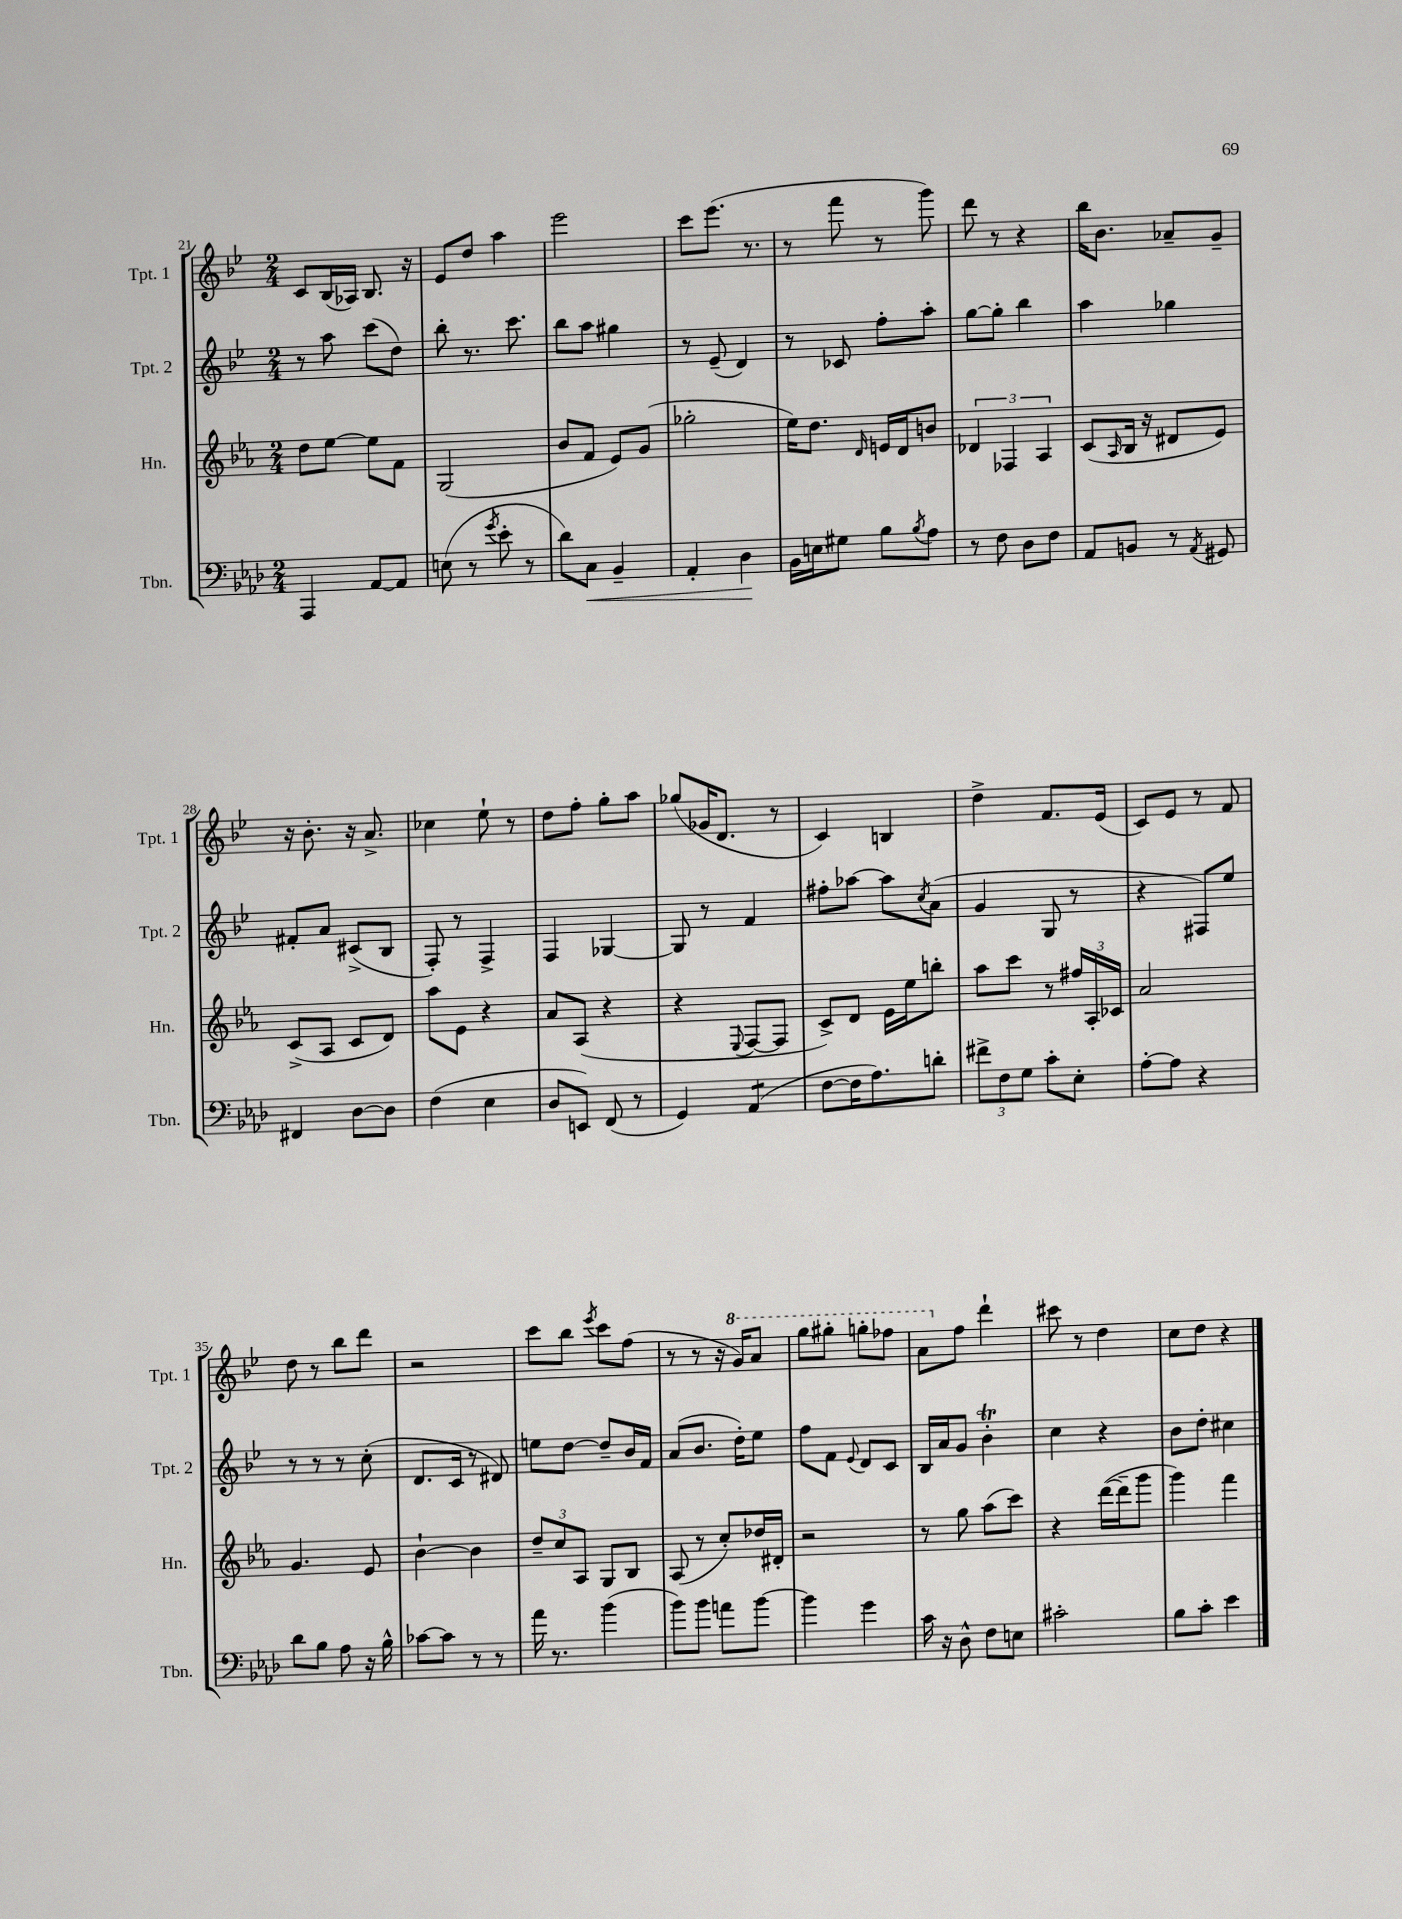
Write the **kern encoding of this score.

**kern	**kern	**kern	**kern
*staff4	*staff3	*staff2	*staff1
*clefF4	*clefG2	*clefG2	*clefG2
*k[b-e-a-d-]	*k[b-e-a-]	*k[b-e-]	*k[b-e-]
*M2/4	*M2/4	*M2/4	*M2/4
4AAA-	8dd	8r	8c
.	[8ee-	8aa	(16B-
.	.	.	16A-)
[8AA-	8ee-]	(8ccc	8.B-
8AA-]	8f	8dd)	.
.	.	.	16r
=	=	=	=
(8E	(2G	8bb-'	8e-
8r	.	8.r	8dd
8qg	.	.	.
8e-'	.	.	4aa
.	.	8.ccc	.
8r	.	.	.
=	=	=	=
8d-)	8b-	8bb-	2eee-
8C	8f	8aa	.
4BB-~	8e-)	4gg#	.
.	(8g	.	.
=	=	=	=
4AA-'	2gg-'	8r	8ccc
.	.	(8e-~	(8.eee-
4D-	.	4d)	.
.	.	.	8.r
=	=	=	=
16BB-	16ee-)	8r	8r
16E	8.dd	.	.
8G#	.	8c-	8fff
.	16qqd	.	.
8B-	16e	8ff'	8r
.	16d	.	.
8qB-	.	.	.
8A-	8b	8aa'	8ggg)
=	=	=	=
8r	6d-	[8gg	8ddd
8F	.	8gg']	8r
.	6F-	.	.
8D-	.	4bb-	4r
.	6A-	.	.
8F	.	.	.
=	=	=	=
8AA-	(8c	4aa	16bb-
.	.	.	8.b-
.	16qqA-	.	.
8BB	16B-	.	.
.	16r	.	.
8r	8d#	4gg-	8a-~
8qAA-	.	.	.
8GG#	8e-)	.	8g~
=	=	=	=
4FF#	(8c^	8f#'	16r
.	.	.	8.b-'
.	8A-	8a	.
[8D-	8c	(8c#^	16r
.	.	.	8.a^
8D-]	8d)	8B-	.
=	=	=	=
(4F	8aa-	8F')	4cc-
.	8e-	8r	.
4E-	4r	4F^	8ee-`
.	.	.	8r
=	=	=	=
8D-	8a-	4F	8dd
8EE)	(8A-	.	8ff'
(8FF	4r	[4G-	8gg'
8r	.	.	8aa
=	=	=	=
4GG)	4r	8G-]	(8gg-
.	.	8r	16g-
.	.	.	8.d
.	8qqE-	.	.
(4AA-	[8F	4f	.
.	8F]	.	8r
=	=	=	=
[8F	8c^)	8ff#'	4c)
16F]	8d	[8aa-	.
8.A-)	.	.	.
.	16e-	8aa-]	4B
.	16ee-	.	.
.	.	8qcc	.
8d'	8bb'	(8a	.
=	=	=	=
12f#^	8aa-	4g	4dd^
12F	.	.	.
.	8ccc	.	.
12G	.	.	.
8c'	8r	8G	8.f
8E-'	24ff#	8r	.
.	24A-'	.	.
.	.	.	(16e-
.	24c-	.	.
=	=	=	=
[8A-'	2a-	4r	8c)
8A-]	.	.	8e-
4r	.	8F#)	8r
.	.	8ee-	8f
=	=	=	=
8d-	4.g	8r	8dd
8B-	.	8r	8r
8A-	.	8r	8bb-
16r	8e-	(8cc'	8ddd
16B-^^	.	.	.
=	=	=	=
[8c-	[4b-`	8.d	2r
8c-]	.	.	.
.	.	16c	.
8r	4b-]	8r	.
8r	.	8d#)	.
=	=	=	=
16a-	12dd~	8ee	8ccc
8.r	.	.	.
.	12cc	.	.
.	.	[8dd	8bb-
.	12A-	.	.
.	.	.	8qeee-
(4b-	8G	8dd~]	8ccc
.	8B-	16b-	(8ff
.	.	16f	.
=	=	=	=
8b-)	(8A-	(8a	8r
8b-	8r	8.b-	8r
8a	8cc')	.	16r
.	.	16dd')	16gg)
[8b-	16dd-	8ee-	8aa
.	16d#'	.	.
=	=	=	=
4b-]	2r	8ff	8ggg
.	.	8f	8ggg#'
.	.	8qqe-	.
4g	.	8d	8ggg'
.	.	8c	8fff-
=	=	=	=
16c	8r	16B-	8aa
16r	.	16a	.
8D-^^	8gg	8g	8ff
8F	(8aa-	4b-'	4ddd`
8E	8ccc)	.	.
=	=	=	=
2c#'	4r	4cc	8ccc#
.	.	.	8r
.	([16ddd	4r	4dd
.	16ddd~]	.	.
.	8ggg	.	.
=	=	=	=
8B-	4ggg)	8b-	8cc
8c'	.	8dd'	8dd
4e-	4fff	4cc#	4r
==	==	==	==
*-	*-	*-	*-
